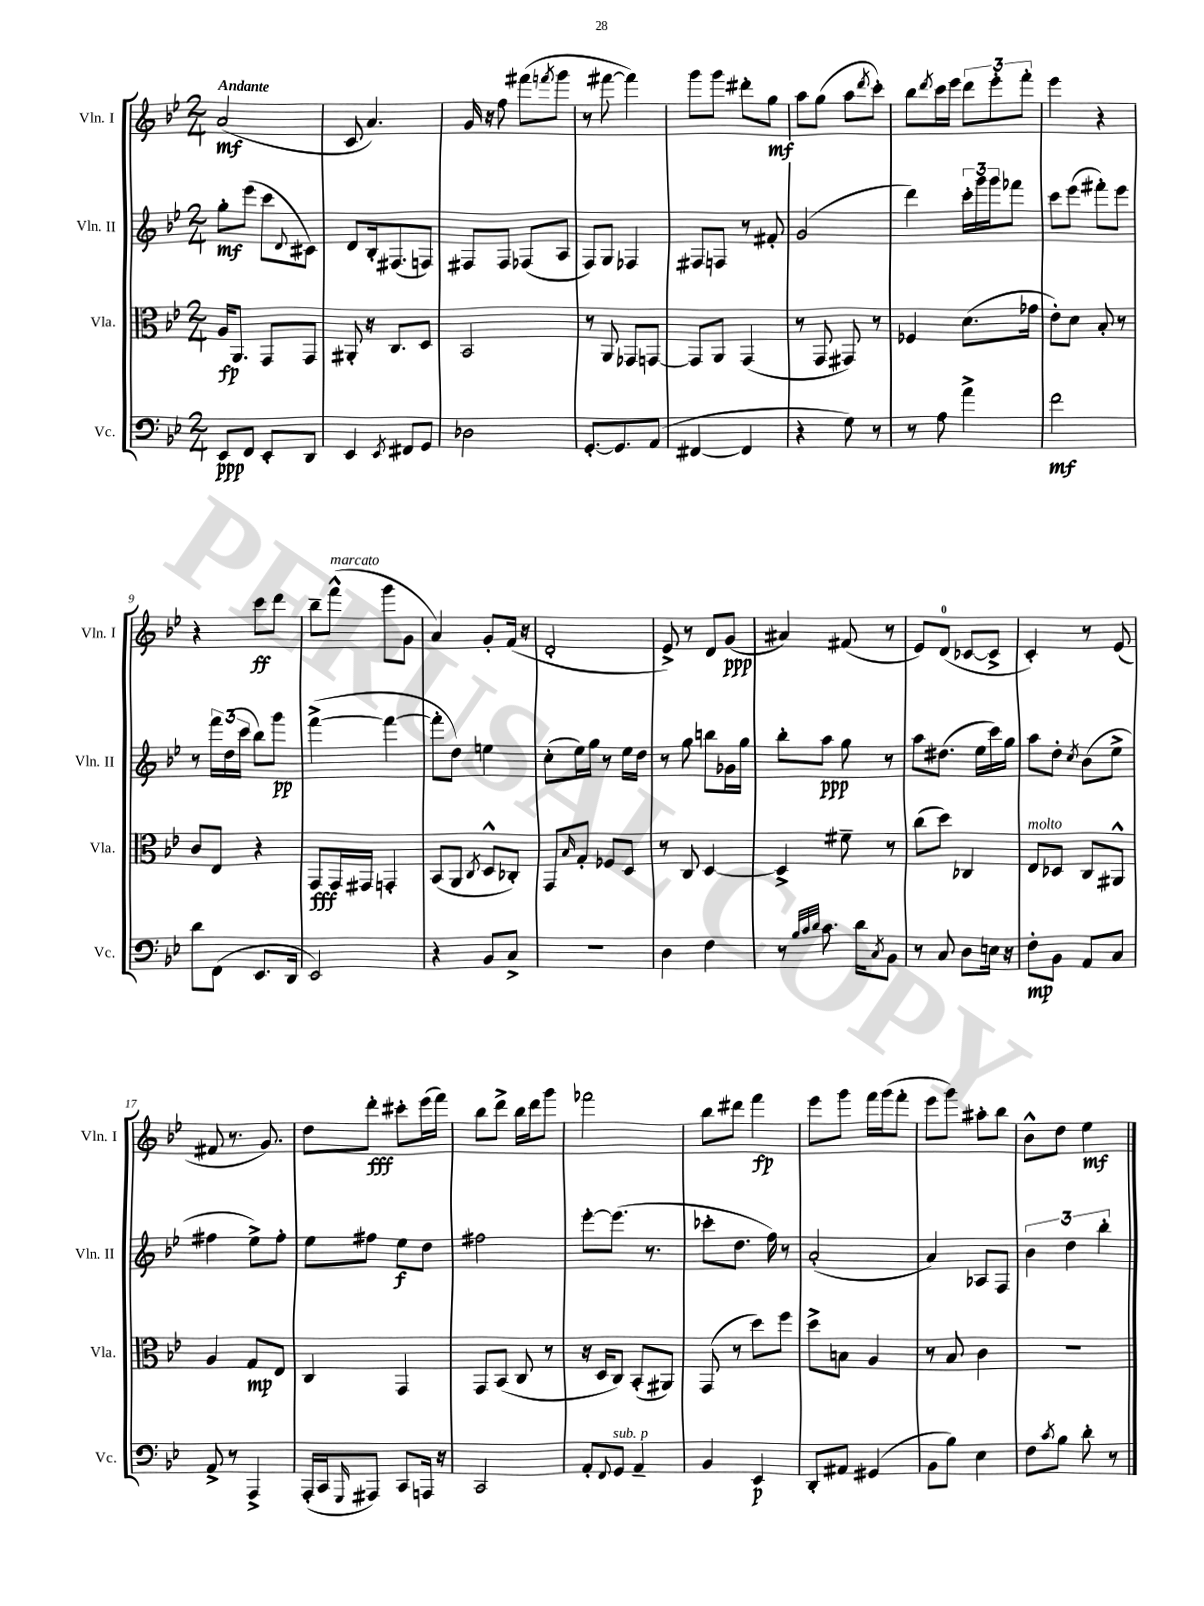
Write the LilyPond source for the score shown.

<<
\new StaffGroup <<
\new Staff = "s0" \with { instrumentName = "Vln. I" shortInstrumentName = "Vln. I" } {
    \clef treble \key bes \major \numericTimeSignature \time 2/4 \tempo "Andante"
    a'2\mf( |
    c'8 a'4.) |
    g'16 r16 f''8 fis'''8( \acciaccatura { f'''8 } g'''8 |
    r8 fis'''8~ fis'''4) |
    g'''8 g'''8 dis'''8-. g''8\mf |
    a''8 g''8( a''8 \acciaccatura { d'''8 } c'''8-.) |
    bes''8 \acciaccatura { d'''8 } c'''16 ees'''16 \tuplet 3/2 { d'''8 ees'''8-. f'''8-. } |
    ees'''4 r4 |
    r4 c'''8\ff d'''8 |
    bes''8-- f'''8-^^\markup { \italic "marcato" }( g'''8 g'8 |
    a'4) g'8-. f'16( r16 |
    d'2-. |
    ees'8->) r8 d'8 g'8\ppp( |
    ais'4) fis'8( r8 |
    ees'8) d'8-0( ces'8~ ces'8-> |
    c'4-.) r8 ees'8( |
    fis'8 r8. g'8.) |
    d''8 d'''8-.\fff cis'''8-. ees'''16( f'''16) |
    bes''8 d'''8-> bes''16 d'''16 g'''8 |
    fes'''2 |
    bes''8 dis'''8 f'''4\fp |
    ees'''8 g'''8 f'''16 g'''16( f'''8-. |
    ees'''8 g'''8) ais''8-. bes''8 |
    bes'8-^ d''8 ees''4\mf \bar "|." |
}
\new Staff = "s1" \with { instrumentName = "Vln. II" shortInstrumentName = "Vln. II" } {
    \clef treble \key bes \major \numericTimeSignature \time 2/4
    g''8-.\mf ees'''8( c'''8 \appoggiatura { d'8 } cis'8) |
    d'8 bes16-. fis8.( f8) |
    fis8 fis8 fes8( a8 |
    f8) g8 fes4 |
    fis8 f8 r8 fis'8-. |
    g'2( |
    d'''4) \tuplet 3/2 { c'''16-. g'''16 g'''16 } fes'''8 |
    c'''8 ees'''8( fis'''8-.) ees'''8 |
    r8 \tuplet 3/2 { f'''16 d''16( c'''16 } bes''8) g'''8\pp |
    f'''4~->( f'''4~ |
    f'''8-. d''8) e''4 |
    c''8-.( ees''16) g''16 r8 ees''16 d''16 |
    r8 g''8 b''8 ges'16 g''16 |
    bes''8-. a''8\ppp g''8 r8 |
    a''8 dis''8.( ees''16 c'''16) g''16 |
    a''8 d''8-. \acciaccatura { c''8 } bes'8( ees''8-> |
    fis''4 ees''8->) fis''8-. |
    ees''8 fis''8 ees''8\f d''8 |
    fis''2 |
    ees'''8~-. ees'''8.( r8. |
    ces'''8-. d''8. f''16) r8 |
    a'2-.( |
    a'4) aes8 f8 |
    \tuplet 3/2 { bes'4 d''4 bes''4-. } \bar "|." |
}
\new Staff = "s2" \with { instrumentName = "Vla." shortInstrumentName = "Vla." } {
    \clef alto \key bes \major \numericTimeSignature \time 2/4
    a16\fp a,8. g,8 g,8 |
    ais,8-. r16 c8. d8 |
    bes,2 |
    r8 a,8 ges,8 g,8~ |
    g,8 a,8 g,4( |
    r8 g,8 gis,8) r8 |
    fes4 d'8.( ges'16 |
    ees'8-.) d'8 bes8-. r8 |
    c'8 ees8 r4 |
    g,8\fff g,16 gis,16 g,4-. |
    bes,8( a,8 \acciaccatura { c8 } d8-^ ces8-.) |
    g,8 \grace { bes16 } g8-. fes8 d8 |
    r8 c8 d4~ |
    d4-> fis'8-- r8 |
    c''8( d''8) ces4 |
    ees8^\markup { \italic "molto" } des8 c8 ais,8-^ |
    a4 g8\mp ees8 |
    c4 g,4 |
    g,8 bes,8( c8 r8 |
    r16 d16 c8) bes,8-.( ais,8) |
    g,8( r8 d''8) f''8 |
    d''8-> b8 a4 |
    r8 bes8 c'4 |
    R2 \bar "|." |
}
\new Staff = "s3" \with { instrumentName = "Vc." shortInstrumentName = "Vc." } {
    \clef bass \key bes \major \numericTimeSignature \time 2/4
    ees,8\ppp f,8 ees,8-. d,8 |
    ees,4 \acciaccatura { ees,8 } fis,8 g,8 |
    des2 |
    g,8.~-. g,8. a,8( |
    fis,4~ fis,4 |
    r4 g8) r8 |
    r8 a8 a'4-> |
    f'2\mf |
    d'8 f,8( ees,8. d,16 |
    ees,2) |
    r4 bes,8 c8-> |
    r2 |
    d4 f4 |
    r8 \grace { bes32 c'32 d'32 } c'8. d'16 \acciaccatura { c8 } bes,8 |
    r8 c8 d8 e16 r16 |
    f8-.\mp bes,8 a,8 c8 |
    a,8-> r8 a,,4-> |
    a,,16-.( c,16 \grace { g,,16 } ais,,8) c,8 a,,16 r16 |
    c,2 |
    a,8-. \appoggiatura { f,8 } g,8^\markup { \italic "sub. p" } a,4-- |
    bes,4 ees,4\p |
    d,8-. ais,8 gis,4( |
    bes,8 bes8) ees4 |
    f8 \acciaccatura { c'8 } bes8 d'8-. r8 \bar "|." |
}
>>
>>
